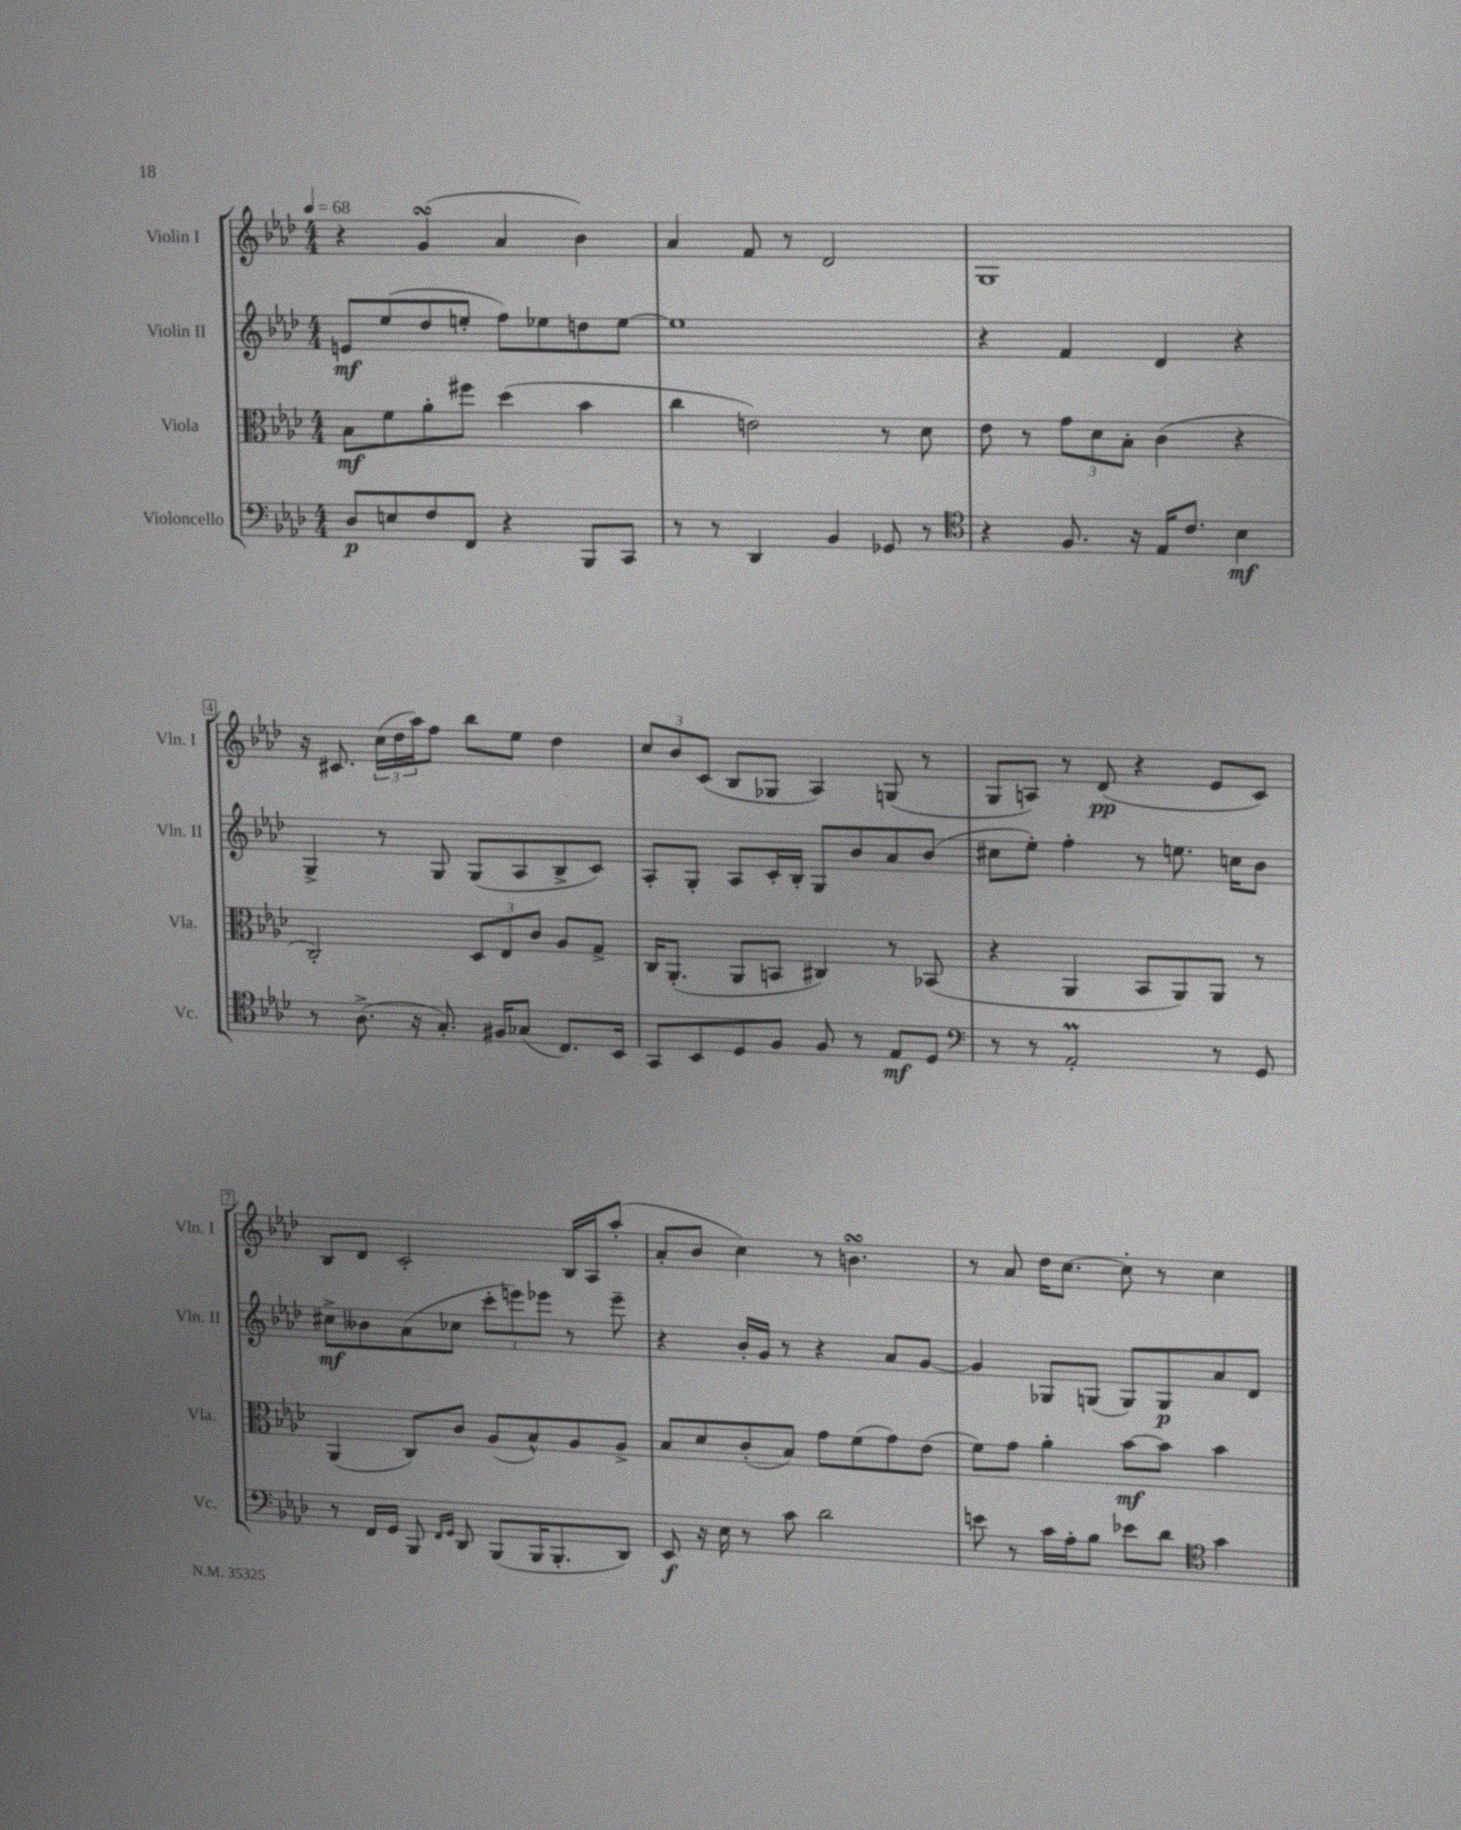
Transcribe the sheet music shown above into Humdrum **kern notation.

**kern	**kern	**kern	**kern
*staff4	*staff3	*staff2	*staff1
*clefF4	*clefC3	*clefG2	*clefG2
*k[b-e-a-d-]	*k[b-e-a-d-]	*k[b-e-a-d-]	*k[b-e-a-d-]
*M4/4	*M4/4	*M4/4	*M4/4
*MM68	*MM68	*MM68	*MM68
8D-/L	8B-\L	8e/L	4r
8E/	8f\	(8ee-/	.
8F/	8a-'\	8dd-/	(4g/
8FF/J	8ff#\J	8ee'/J	.
4r	(4dd-\	8ff\L)	4a-/
.	.	8ee-\	.
8BBB-/L	4b-\	8dd\	4b-\)
8CC/J	.	[8ee-\J	.
=	=	=	=
8r	4cc\	1ee-]	4a-/
8r	.	.	.
4DD-/	2e\)	.	8f/
.	.	.	8r
4BB-/	.	.	2d-/
8GG-/	8r	.	.
8r	8d-\	.	.
=	=	=	=
*clefC4	*	*	*
4r	8e-\	4r	1G
.	8r	.	.
8.F/	12g\L	4f/	.
.	12d-\	.	.
.	12B-'\J	.	.
16r	.	.	.
16E-/LK	(4c\	4d-/	.
8.c/J	.	.	.
4B-\	4r	4r	.
=	=	=	=
8r	2C'/)	4G^/	16r
.	.	.	8.c#/
(8.A-^\	.	.	.
.	.	8r	(24cc\LL
.	.	.	24dd-\
16r	.	.	.
.	.	.	24aa-\J)
8.G'/)	.	8G/	8ff\J
.	12D-/L	(8G/L	8bb-\L
16F#/LK	.	.	.
.	12E-/	.	.
(8G-/J	.	8A-/	8ee-\J
.	12c/J	.	.
8.C/L)	8A-/L	8B-^/	4dd-\
.	8G^/J	8c/J)	.
16BB-/Jk	.	.	.
=	=	=	=
8GG/L	16C/LK	8A-'/L	12cc/L
.	(8.AA-'/J	.	.
.	.	.	12b-/
8BB-/	.	8G'/J	.
.	.	.	(12c/J
8D-/	8AA-/L	8A-/L	8B-/L
8F/J	8BB/J	16c'/L	8G-/J
.	.	16B-'/JJ	.
8F/	4C#/)	8G/L	4A-/)
8r	.	8b-/	.
8E-/L	8r	8a-/	(8G/
8D-/J	(8BB-/	(8b-/J	8r
=	=	=	=
*clefF4	*	*	*
8r	4r	8cc#\L	8G/L
8r	.	8ee-'\J)	8A/J)
2AA-'/	4AA-/	4ff'\	8r
.	.	.	(8d-/
.	8BB-/L	8r	4r
.	8AA-/)	8.ee\	.
8r	8AA-/J	.	8e-/L
.	.	16cc\LK	.
8GG/	8r	8b-\J	8c/J)
=	=	=	=
8r	(4AA-/	8cc#^\L	8B-/L
16FF/LL	.	8b--\	8d-/J
16GG/JJ	.	.	.
8BBB-/	8C/L)	(8a-\	2c'/
16qqFF/LL	.	.	.
16qqGG/JJ	.	.	.
8DD-/	8c/J	8cc-\J	.
(8BBB-/L	(8A-/L	12ccc'\L	.
.	.	12eee\)	.
16BBB-/K	8B-^^/)	.	.
.	.	12eee-\J	.
8.BBB-'/	.	.	.
.	8A-/	8r	16B-/LL
.	.	.	16A-/J
8DD-/J)	8A-^/J	8eee-~\	(8aa-'/J
=	=	=	=
8EE-/	8B-/L	4r	8a-'/L
16r	8d-/	.	8b-/J
16E-\	.	.	.
8r	(8c'/	16b-'/LL	4cc\)
.	.	16g/JJ	.
8c\	8B-/J)	8r	.
2d-\	8g\L	4r	8r
.	(8f\	.	4.b\
.	8g\)	8a-/L	.
.	(8e-\J	[8g/J	.
=	=	=	=
8e\	8f\L)	4g/]	8r
8r	8g\J	.	8a-/
16c\LL	4a-'\	8G-/L	16dd-\LK
16A-'\J	.	.	[8.cc\J
8B-\J	.	(8G/J	.
8e-\L	[8b-\L	8G/L)	8cc'\]
8d-\J	8b-\]J	8G/	8r
*clefC4	*	*	*
4g\	4b-\	8a-/	4cc\
.	.	8d-/J	.
==	==	==	==
*-	*-	*-	*-
